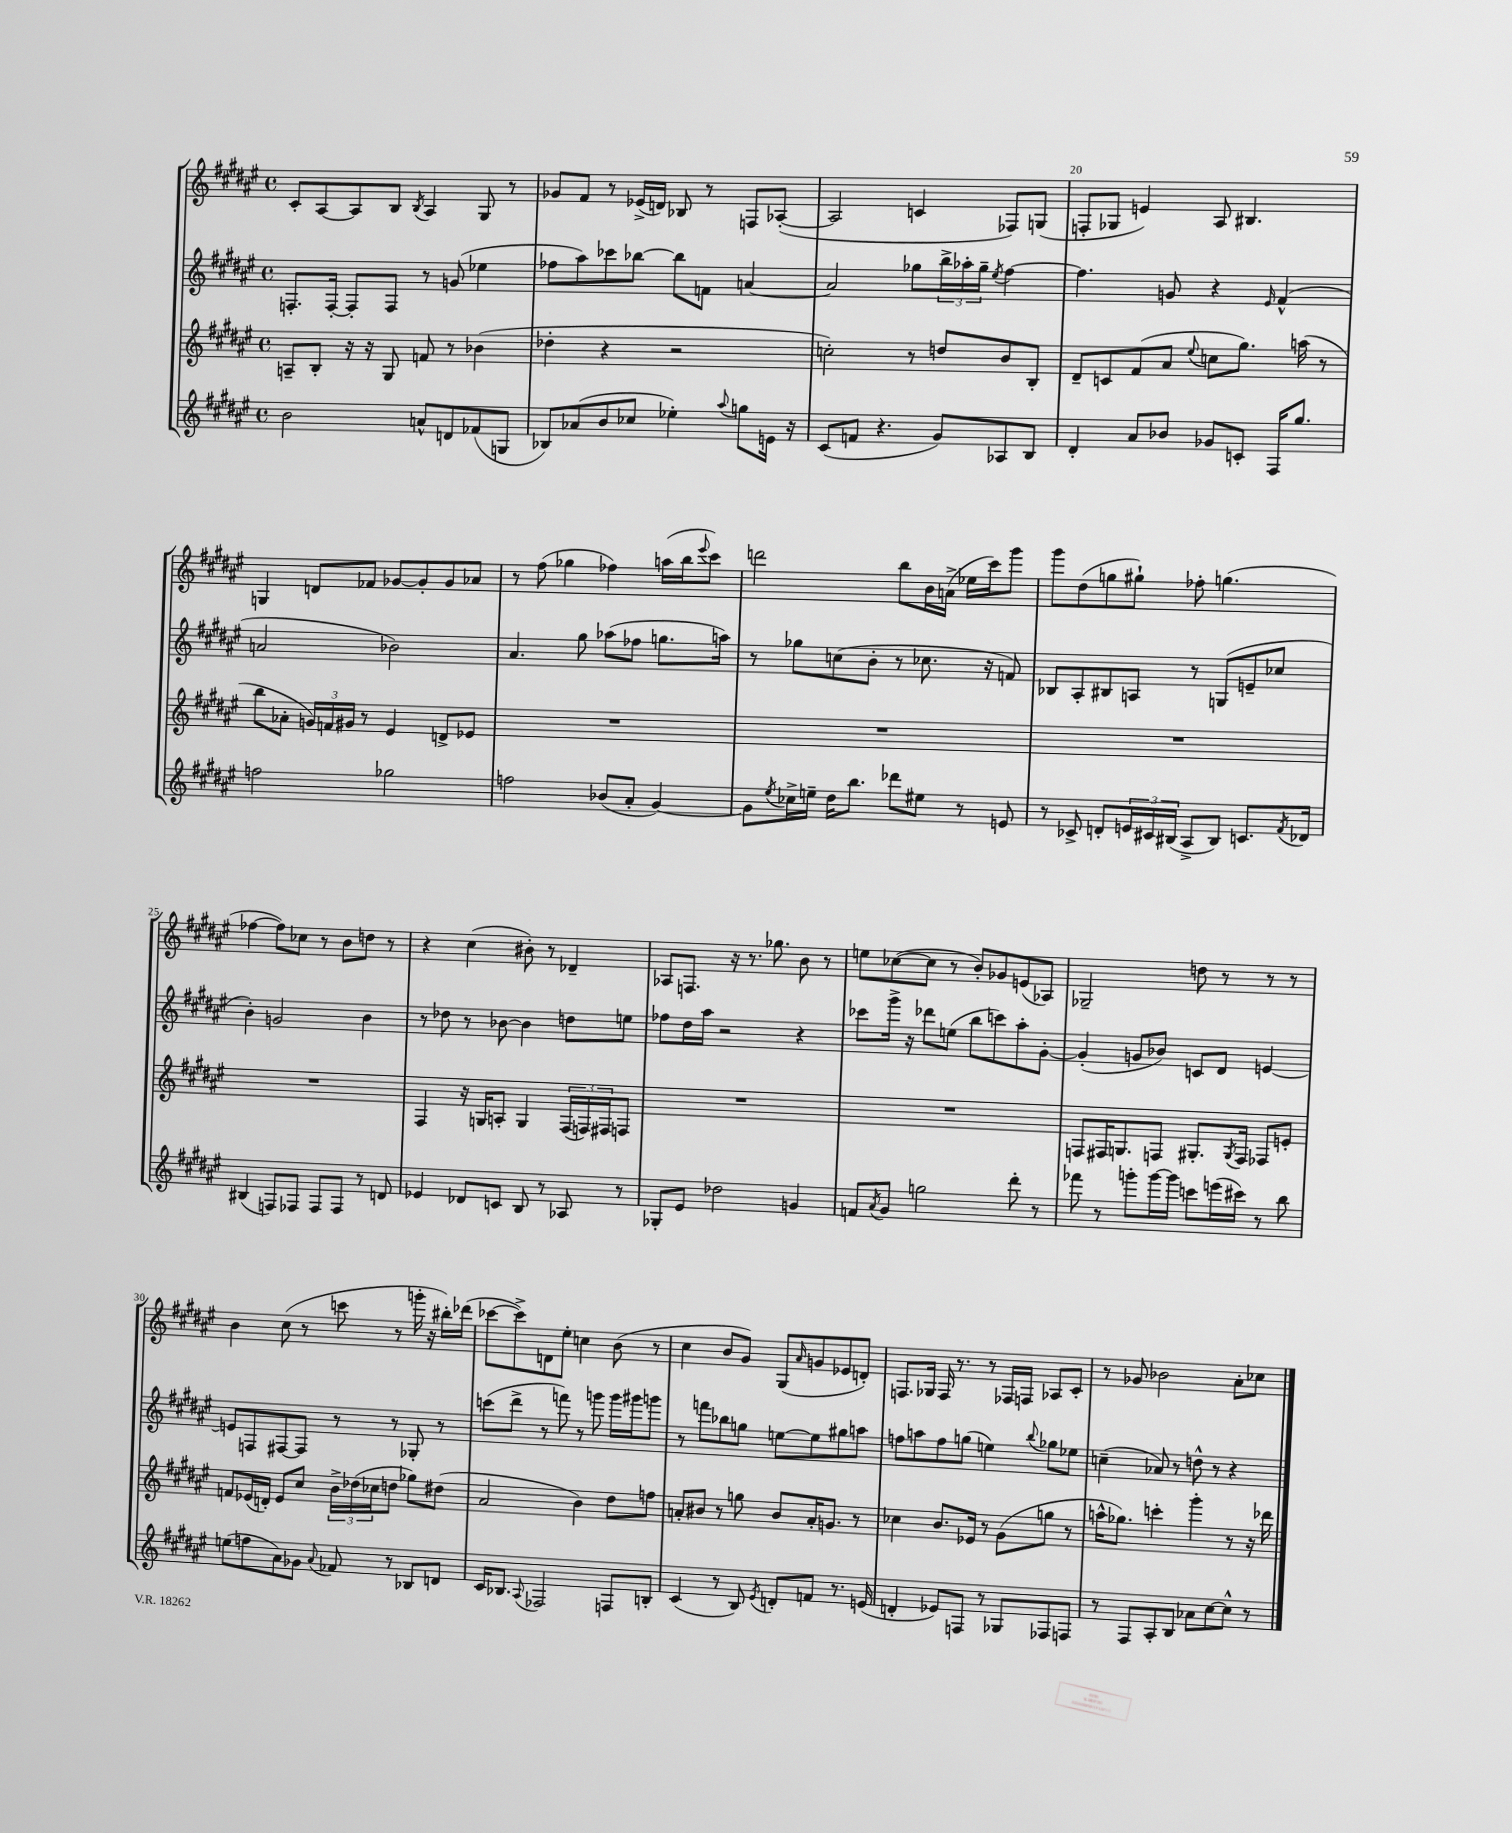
<<
\new StaffGroup <<
\new Staff = "s0" {
    \clef treble \key fis \major \defaultTimeSignature \time 4/4
    cis'8-. ais8~ ais8 b8 \acciaccatura { b8 } ais4 gis8 r8 |
    ges'8 fis'8 r8 ees'16->( d'16) bes8 r8 f8 aes8~-.( |
    aes2 c'4 fes8) g8( |
    f8-. ges8 e'4) ais8 bis4. |
    g4 d'8 fes'8 ges'8~ ges'8-. ges'8 aes'8 |
    r8 fis''8( ges''4 fes''4) a''16( b''16 \appoggiatura { eis'''8 } cis'''8) |
    d'''2 b''8 b'16 a'16->( ees''16 cis'''16) gis'''8 |
    gis'''8 dis''8( g''8 gis''8-!) fes''8-. g''4.( |
    fes''4~ fes''8) ces''8 r8 b'8 d''8 r8 |
    r4 cis''4( bis'8-.) r8 des'4-- |
    aes8 f8. r16 r8. ges''8. b'8 r8 |
    e''8 ces''8~( ces''8 r8 b'8-.) ges'8 e'8( aes8) |
    ges2-- d''8 r8 r8 r8 |
    b'4 cis''8( r8 c'''8 r8 g'''16-. r16 bis''16-.) des'''16( |
    ces'''8~ ces'''8->) d'8 eis''8-. c''4 b'8( r8 |
    cis''4 b'8 gis'8) gis8( \grace { ais'16 } g'8 ees'8 d'8-.) |
    f8. ges16 f16 r8. r8 fes16 f16 aes8 cis'8-. |
    r8 ges'8 bes'2 ais'8-. ces''8 \bar "|." |
}
\new Staff = "s1" {
    \clef treble \key fis \major \defaultTimeSignature \time 4/4
    f8.-. f16~-. f8-. f8 r8 g'8( ees''4 |
    fes''8 ais''8) ces'''8 bes''8~ bes''8 f'8 a'4~ |
    a'2 ges''8 \tuplet 3/2 { b''16-> aes''16-. ges''16-- } \acciaccatura { eis''8 } fis''4~ |
    fis''4. g'8 r4 \grace { eis'16 } fis'4-^( |
    a'2 bes'2) |
    ais'4. gis''8 aes''8( fes''8 g''8. a''16) |
    r8 ges''8 c''8( b'8-. r8 ces''8. r16 f'8) |
    bes8 ais8-. bis8 a8 r8 g8( e'8-- ces''8 |
    b'4-.) g'2 b'4 |
    r8 des''8 r8 bes'8~ bes'4 d''8 e''8 |
    fes''8 dis''16 ais''16 r2 r4 |
    ces'''8 gis'''16-> r16 des'''8 e''8( b''8 c'''8) ais''8-. gis'8~-. |
    gis'4-.( g'8 bes'8) c'8 dis'8 e'4~ |
    e'8 f8 fis8~ fis8 r8 r8 ges8-. r8 |
    c'''8( dis'''8-> r8 f'''8) r8 g'''8 g'''16 gis'''16 g'''8 |
    r8 f'''8 bes''8 g''8 e''8~ e''8 gis''8 a''8 |
    f''8 a''8 f''8 g''8( e''4) \appoggiatura { b''8 } ges''8 ees''8 |
    c''4--( aes'8) r8 d''8-^ r8 r4 \bar "|." |
}
\new Staff = "s2" {
    \clef treble \key fis \major \defaultTimeSignature \time 4/4
    a8-- b8-. r16 r16 gis8 f'8 r8 bes'4( |
    des''4-. r4 r2 |
    c''2-.) r8 d''8 b'8 b8-. |
    dis'8-- c'8 fis'8( ais'8 \appoggiatura { eis''8 } c''8 gis''8.) a''16( r8 |
    b''8 aes'8-. \tuplet 3/2 { g'16) f'16 gis'16 } r8 eis'4 d'8-> ees'8 |
    R1 |
    R1 |
    R1 |
    R1 |
    fis4 r16 g16 a8-. g4 \tuplet 3/2 { fis16( f16) fis16 } f8 |
    R1 |
    R1 |
    f8 fis16 g8. f8 gis8.-. \acciaccatura { gis8 } f16 fes8 e'8-. |
    f'8 ees'16( d'16-.) ees'8 cis''8 \tuplet 3/2 { b'16-> des''16( ces''16 } d''8 ges''8) dis''8( |
    ais'2 b'4) dis''8 f''8 |
    a'8-. bis'8 r8 g''8 bis'8 a'16-. g'8. r8 |
    ces''4 b'8. ees'16 r8 gis'8( g''8 r8 |
    a''16-^ ges''8.) c'''4-. gis'''4-. r8 r16 des'''16 \bar "|." |
}
\new Staff = "s3" {
    \clef treble \key fis \major \defaultTimeSignature \time 4/4
    b'2 a'8-^ d'8 fes'8( g8 |
    bes8) aes'8( b'8 ces''8 ees''4-.) \appoggiatura { ais''8 } g''8 e'16 r16 |
    cis'8( f'8 r4. gis'8) aes8 b8 |
    dis'4-. ais'8 bes'8 ges'8 c'8-. fis16 gis''8. |
    f''2 ges''2 |
    f''2 bes'8( ais'8-. gis'4~) |
    gis'8 \acciaccatura { eis''8 } ces''16-> e''16-- dis''16 b''8. des'''8 eis''8 r8 e'8 |
    r8 ces'8-> d'8-. \tuplet 3/2 { e'16 cis'16 bis16( } ais8-> bis8) c'8. \acciaccatura { fis'8 } des'16 |
    bis4( f8) fes8 fes8 fes8 r8 d'8 |
    ees'4 des'8 c'8 b8 r8 aes8 r8 |
    ges8-. eis'8 des''2 g'4 |
    f'8 \acciaccatura { ais'8 } gis'8 g''2 dis'''8-. r8 |
    fes'''8 r8 g'''8-. g'''16~ g'''16 c'''8 e'''16( cis'''16) r8 b''8 |
    e''8( f''8 ais'8) ges'8 \appoggiatura { ais'8 } fes'8 r8 bes8 d'8 |
    cis'16 bes8. \appoggiatura { ais8 } fes2 f8 b8-. |
    cis'4( r8 b8) \acciaccatura { eis'8 } d'8-. f'8 r8. e'16( |
    d'4-. ees'8) f8 r8 ges8 fes8 f8 |
    r8 fis8 ais8-. b8 aes'8 cis''8~ cis''8-^ r8 \bar "|." |
}
>>
>>
\layout { \context { \Score currentBarNumber = #17 \override BarNumber.break-visibility = ##(#f #t #t) barNumberVisibility = #(every-nth-bar-number-visible 5) } }
